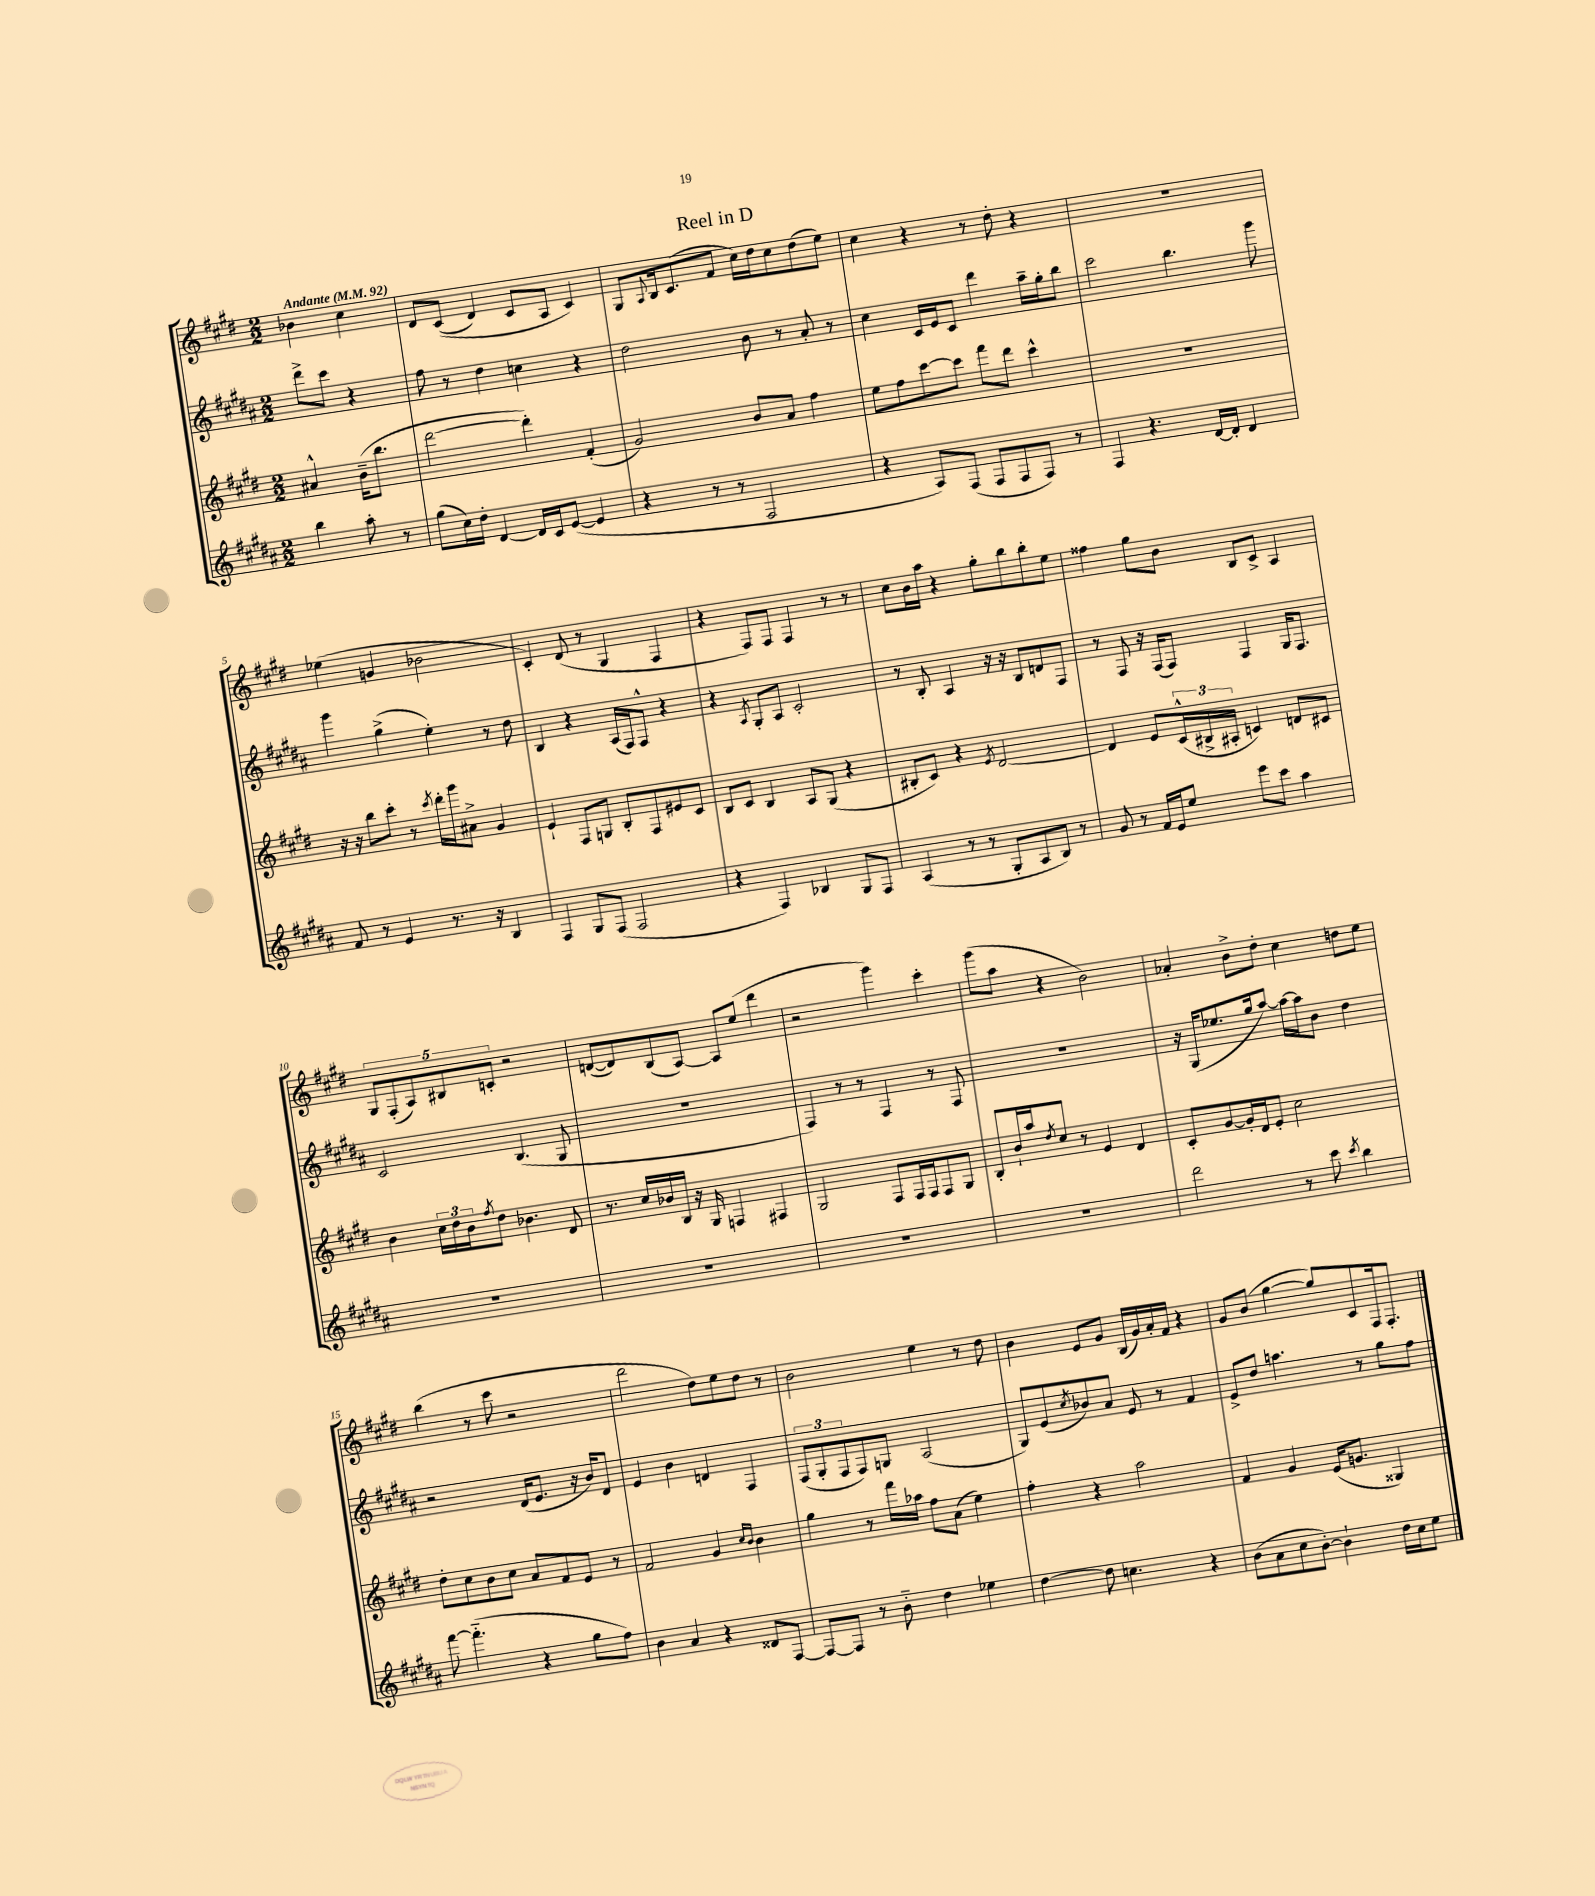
\header { title = "Reel in D" }
<<
\new StaffGroup <<
\new Staff = "s0" {
    \clef treble \key e \major \numericTimeSignature \time 2/2 \partial 2 \tempo "Andante" 4 = 92
    bes'4 cis''4 |
    dis'8 cis'8(\( dis'4) cis'8 a8 cis'4\) |
    gis8 \appoggiatura { a8 } b16 cis'8.( fis'8 cis''16) dis''16 cis''8 dis''8( e''8) |
    cis''4 r4 r8 dis''8-. r4 |
    R1 |
    ees''4( g'4 bes'2 |
    cis'4-.) dis'8( r8 gis4 fis4 |
    r4 fis8) fis8 fis4 r8 r8 |
    cis''8 b'16 a''16 r4 gis''8-. b''8 b''8-. e''8 |
    fisis''4 gis''8 b'8 b8 cis'8-> a4 |
    \tuplet 5/4 { gis8 fis8-.( a8) bis8 c'8-. } r2 |
    d'8~( d'8) b8( a8~) a8 e''8( dis'''4 |
    r2 gis'''4) cis'''4-. |
    gis'''8( a''8 r4 b'2) |
    aes'4-. b'8-> dis''8-. cis''4 d''8 e''8 |
    b''4( r8 cis'''8 r2 |
    dis'''2 dis''8) e''8 dis''8 r8 |
    b'2 e''4 r8 dis''8 |
    b'4 e'8 gis'8 b16( gis'16) a'16-. fis'16 r4 |
    gis'8 b'8( gis''4~ gis''8) cis'8 fis16 fis8.-. \bar "|." |
}
\new Staff = "s1" {
    \clef treble \key b \major \numericTimeSignature \time 2/2 \partial 2
    dis'''8-> cis'''8 r4 |
    fis''8 r8 dis''4 c''4 r4 |
    dis''2 b'8 r8 ais'8-. r8 |
    cis''4 cis'16 e'16 cis'8 dis'''4 ais''16-- gis''16-. b''8 |
    cis'''2 b''4. gis'''8 |
    gis'''4 gis''4->( e''4-.) r8 dis''8 |
    b4 r4 ais16( fis16) fis8-^ r4 |
    r4 \acciaccatura { ais8 } gis8-. ais8 cis'2-. |
    r8 b8-. ais4 r16 r16 b8 d'8 fis8 |
    r8 fis8 r16 fis16( fis8) fis4 gis16 fis8. |
    cis'2 b4.( gis8 |
    R1 |
    fis4) r8 r8 fis4 r8 fis8 |
    R1 |
    r16 gis16( ees''8. gis''16 ais''8~) ais''16~ ais''16 b'8 dis''4 |
    r2 dis'16( e'8. r16 b'16) dis'8 |
    e'4 b'4 d'4 fis4 |
    \tuplet 3/2 { fis8( gis8-. fis8 } fis8) g8 ais2( |
    gis8) e'8( \acciaccatura { cis''8 } bes'8) ais'8 e'8 r8 fis'4 |
    e'8-> dis''8 a''4. r8 gis''8 fis''8 \bar "|." |
}
\new Staff = "s2" {
    \clef treble \key e \major \numericTimeSignature \time 2/2 \partial 2
    ais'4-^ b'16--( b''8. |
    dis'''2~ dis'''4-.) fis'4-.( |
    gis'2) b'8 a'8 fis''4 |
    e''8 fis''8 cis'''8~ cis'''8 fis'''8 dis'''8 cis'''4-^ |
    R1 |
    r16 r16 b''8 cis'''8-. r8 \acciaccatura { cis'''8 } dis'''16-. gis'''16 ais'8-> gis'4 |
    e'4-! fis8 g8 b8-. fis8 eis'8 cis'8 |
    b8 cis'8 b4 a8 gis8( r4 |
    bis8-. cis'8) r4 \acciaccatura { e'8 } dis'2~ |
    dis'4 e'8 \tuplet 3/2 { cis'16-^( bis16-> ais16-. } c'4) d'8 cis'8 |
    b'4 \tuplet 3/2 { cis''16 dis''16 b'16 } \acciaccatura { fis''8 } dis''8 bes'4. dis'8 |
    r8. cis''16 bes'16 b16 r16 gis16 f4 fis4 |
    gis2 fis8 fis16 fis16 fis8 gis8 |
    b8-. b'16-! a''16 \acciaccatura { dis''8 } cis''8 r8 e'4 dis'4 |
    cis'8-. gis'8~ gis'16-. dis'16 e'8-. cis''2 |
    dis''8-. cis''8 b'8 cis''8 a'8 fis'8 e'8 r8 |
    fis'2 gis'4 \grace { cis''16 b'16 } b'4 |
    gis''4 r8 fis'''16 aes''16 fis''8 a'8( e''4) |
    fis''4-. r4 a''2 |
    fis'4 gis'4 e'16( g'8. gisis4) \bar "|." |
}
\new Staff = "s3" {
    \clef treble \key b \major \numericTimeSignature \time 2/2 \partial 2
    b''4 ais''8-. r8 |
    gis''8( cis''16) dis''16-. dis'4~ dis'16 cis'16 e'8~( e'4 |
    r4 r8 r8 fis2 |
    r4 ais8) fis8( fis8 fis8 fis8) r8 |
    fis4 r4. dis'16~ dis'16-. dis'4 |
    fis'8 r8 e'4 r8. r16 b4 |
    fis4 gis8 fis8( fis2 |
    r4 fis4) bes4 gis8 fis8 |
    ais4( r8 r8 gis8-. ais8 b8) r8 |
    gis'8 r8 fis'16 e'16 e''8 e'''8 cis'''8 ais''4 |
    R1 |
    R1 |
    R1 |
    R1 |
    dis'''2 r8 cis'''8 \acciaccatura { cis'''8 } b''4 |
    fis'''8~ fis'''4.-_( r4 gis''8 fis''8) |
    b'4 ais'4 r4 disis'8 fis8~ |
    fis8~ fis8 r8 b'8-_ dis''4 ees''4 |
    dis''4~ dis''8 c''4. r4 |
    b'8( ais'8 cis''8 b'8~-.) b'4-! dis''16 cis''16 e''8 \bar "|." |
}
>>
>>
